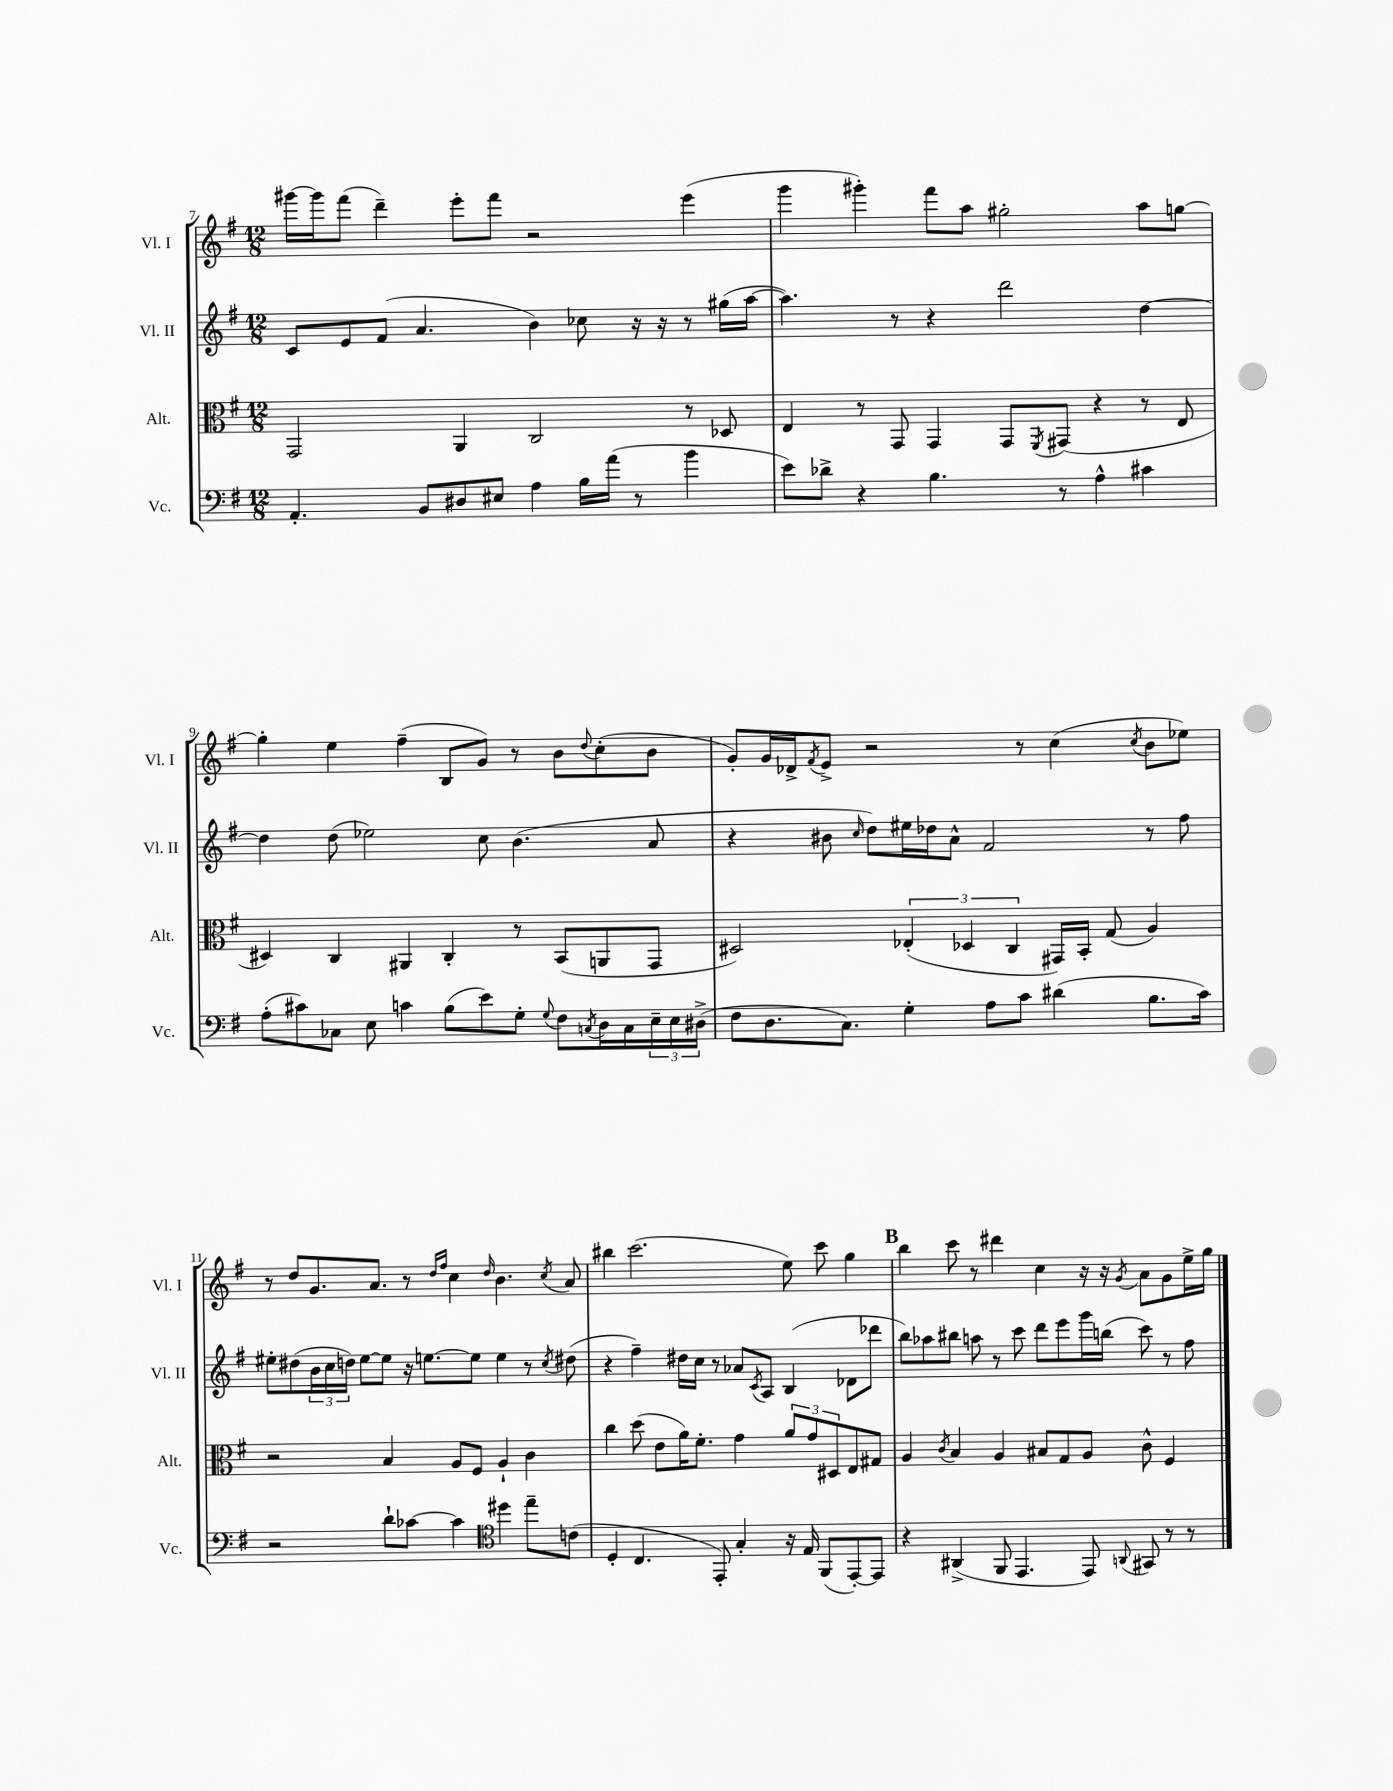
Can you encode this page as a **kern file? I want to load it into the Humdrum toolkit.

**kern	**kern	**kern	**kern
*staff4	*staff3	*staff2	*staff1
*clefF4	*clefC3	*clefG2	*clefG2
*k[f#]	*k[f#]	*k[f#]	*k[f#]
*M12/8	*M12/8	*M12/8	*M12/8
4.AA'	2GG	8c	[16ggg#
.	.	.	16ggg#]
.	.	8e	(8fff#
.	.	(8f#	4ddd~)
8BB	.	4.a	.
8D#	4AA	.	8eee'
8E#	.	.	8fff#
4A	2C	4b)	2r
16B	.	8cc-	.
(16a	.	.	.
8r	.	16r	.
.	.	16r	.
4b	8r	8r	(4eee
.	8D-	(16gg#	.
.	.	[16aa	.
=	=	=	=
8e)	4E	4.aa])	4ggg
8d-^	.	.	.
4r	8r	.	4ggg#')
.	8GG	8r	.
4.B	4GG	4r	8fff#
.	.	.	8aa
.	8GG	2ddd	2gg#'
.	8qFF#	.	.
8r	(8GG#	.	.
4A^^	4r	.	.
4c#	8r	[4dd	8aa
.	8E	.	[8gg
=	=	=	=
(8A'	4D#)	4dd]	4gg']
8c#)	.	.	.
8C-	4C	(8dd	4ee
8E	.	2ee-)	.
4c	4AA#	.	(4ff#~
(8B	4C'	.	8B
8e)	.	8cc	8g)
8G'	8r	(4.b	8r
8qqG	.	.	.
8F#	(8BB	.	8b
8qC	.	.	8qqdd
16D	8AA	.	(8cc'
16C	.	.	.
24E~	8GG	8a	8b
24E	.	.	.
(24D#^	.	.	.
=	=	=	=
8F#	2D#)	4r	8g')
8.D	.	.	16g
.	.	.	16d-^
.	.	.	8qf#
.	.	8b#	8e^
8.C)	.	.	.
.	.	16qqcc	.
.	.	8dd)	2r
4G'	(6E-'	16ee#	.
.	.	16dd-	.
.	.	8a^^	.
.	6D-	.	.
8A	.	2f#	.
.	6C	.	.
8c	.	.	8r
(4d#	16GG#)	.	(4cc
.	16BB'	.	.
.	(8G	.	.
.	.	.	8qcc
8.B	4A)	8r	8b
.	.	8ff#	8ee-)
16c)	.	.	.
=	=	=	=
2r	2r	8ee#'	8r
.	.	(8dd#	8dd
.	.	24b	8.g
.	.	24cc	.
.	.	24dd)	.
.	.	[8ee#	.
.	.	.	8.a
8d`	4B	8ee#]	.
[8c-	.	16r	8r
.	.	[8.ee	.
.	.	.	16qqdd
.	.	.	16qqff#
4c-]	8A	.	4cc
.	8F#	8ee]	.
*clefC4	*	*	*
.	.	.	16qqdd
4dd#	4A`	4ee	4.b
8ee~	4c	8r	.
.	.	8qcc	8qcc
(8c	.	(8dd#	8a
=	=	=	=
4D'	4cc	4r	4bb#
4.C	(8dd	4ff#~)	(2.ccc
.	8e	.	.
.	16a)	16dd#	.
.	8.f#'	16cc	.
8EE')	.	8r	.
4G'	4g	8a-	.
.	.	8qc	.
.	.	8A	.
16r	12a	(4B	8ee)
16E	.	.	.
.	12g	.	.
(8FF#	.	.	8ccc
.	12D#	.	.
[8EE')	8E	8d-	4gg
8EE]	8G#	8ddd-	.
=	=	=	=
4r	4A	8bb)	4bb
.	.	8aa-	.
.	8qc	.	.
(4AA#^	4B	8bb#	8ccc
.	.	8aa	8r
8FF#	4A	8r	4ddd#
4.EE	.	8ccc	.
.	8B#	8ddd	4cc
.	8G	8eee	.
8EE)	8A	16ggg	16r
.	.	(16bb	16r
8qqAA	.	.	8qg
8GG#	8c^^	8ccc)	8a
8r	4F#	8r	8g
8r	.	8ff#	16ee^
.	.	.	16gg
==	==	==	==
*-	*-	*-	*-
